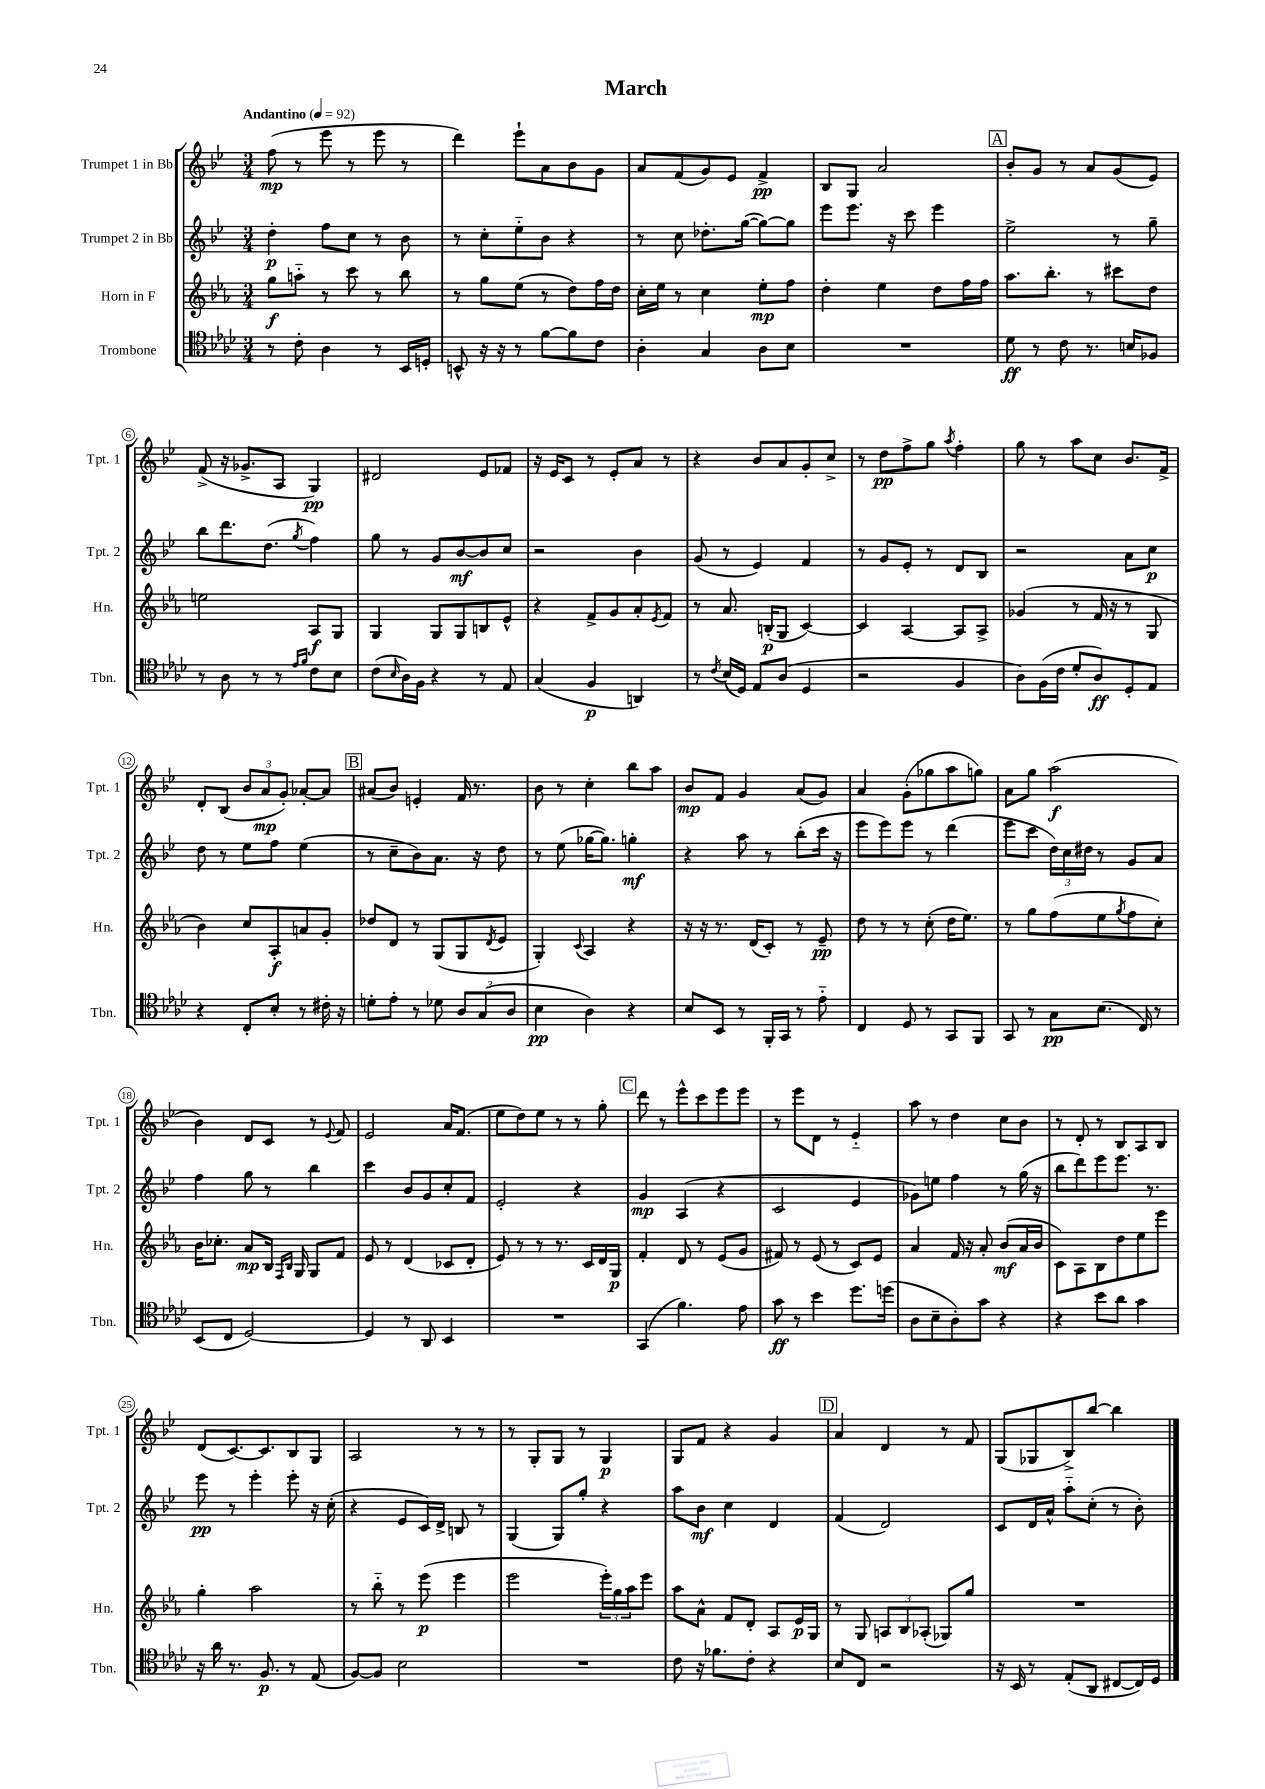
\header { title = "March" }
<<
\new StaffGroup <<
\new Staff = "s0" \with { instrumentName = "Trumpet 1 in Bb" shortInstrumentName = "Tpt. 1" } {
    \clef treble \key bes \major \numericTimeSignature \time 3/4 \tempo "Andantino" 4 = 92
    f''8\mp( r8 ees'''8 r8 ees'''8 r8 |
    d'''4) ees'''8-! a'8 bes'8 g'8 |
    a'8 f'8( g'8) ees'8 f'4->\pp |
    bes8 g8 a'2 |
    \mark \markup { \box "A" } bes'8-. g'8 r8 a'8 g'8( ees'8) |
    f'8->( r16 ges'8.-> a8 g4\pp) |
    dis'2 ees'8 fes'8 |
    r16 ees'16 c'8 r8 ees'8-. a'8 r8 |
    r4 bes'8 a'8 g'8-. c''8-> |
    r8 d''8\pp f''8-> g''8 \acciaccatura { a''8 } f''4-. |
    g''8 r8 a''8 c''8 bes'8. f'16-> |
    d'8-. bes8( \tuplet 3/2 { bes'8 a'8\mp g'8-.) } aes'8~-. aes'8 |
    \mark \markup { \box "B" } ais'8( bes'8) e'4-. f'16 r8. |
    bes'8 r8 c''4-. bes''8 a''8 |
    bes'8\mp f'8 g'4 a'8( g'8) |
    a'4 g'8-.( ges''8 a''8 g''8) |
    a'8 g''8 a''2\f( |
    bes'4) d'8 c'8 r8 \appoggiatura { ees'8 } f'8 |
    ees'2 a'16 f'8.( |
    ees''8 d''8) ees''8 r8 r8 g''8-. |
    \mark \markup { \box "C" } d'''8 r8 ees'''8-^ c'''8 ees'''8 ees'''8 |
    r8 ees'''8 d'8 r8 ees'4-_ |
    a''8 r8 d''4 c''8 bes'8 |
    r8 d'8-. r8 bes8 a8 bes8 |
    d'8( c'8.~) c'8. bes8 g8 |
    a2 r8 r8 |
    r8 g8-. g8 r8 g4\p |
    g8 f'8 r4 g'4 |
    \mark \markup { \box "D" } a'4 d'4 r8 f'8 |
    g8( ges8 bes8->) bes''8~ bes''4 \bar "|." |
}
\new Staff = "s1" \with { instrumentName = "Trumpet 2 in Bb" shortInstrumentName = "Tpt. 2" } {
    \clef treble \key bes \major \numericTimeSignature \time 3/4
    d''4-.\p f''8 c''8 r8 bes'8 |
    r8 c''8-. ees''8-_ bes'8 r4 |
    r8 c''8 des''8.-. g''16~( g''8~) g''8 |
    ees'''8 ees'''8. r16 c'''8 ees'''4 |
    \mark \markup { \box "A" } ees''2-> r8 g''8-- |
    bes''8 d'''8. d''8.( \acciaccatura { g''8 } f''4) |
    g''8 r8 g'8 bes'8~\mf bes'8 c''8 |
    r2 bes'4 |
    g'8( r8 ees'4) f'4 |
    r8 g'8 ees'8-. r8 d'8 bes8 |
    r2 a'8 c''8\p |
    d''8 r8 ees''8 f''8 ees''4( |
    \mark \markup { \box "B" } r8 c''8-- bes'8) a'8. r16 d''8 |
    r8 ees''8( ges''16~ ges''8.) g''4-.\mf |
    r4 a''8 r8 bes''8-.( c'''16 r16 |
    ees'''8 ees'''8) ees'''8 r8 d'''4( |
    ees'''8 c'''8 \tuplet 3/2 { d''16) c''16 dis''16 } r8 g'8 a'8 |
    f''4 g''8 r8 bes''4 |
    c'''4 bes'8 g'8 c''8-. f'8 |
    ees'2-. r4 |
    \mark \markup { \box "C" } g'4\mp a4( r4 |
    c'2 ees'4 |
    ges'8) e''8 f''4 r8 g''16( r16 |
    bes''8 d'''8) ees'''8 ees'''8. r8. |
    ees'''8\pp r8 ees'''4-. ees'''8-. r16 c''16-.( |
    r4 ees'8 c'16) d'16-> b8 r8 |
    g4( g8) g''8-. r4 |
    a''8 bes'8\mf c''4 d'4 |
    \mark \markup { \box "D" } f'4( d'2) |
    c'8 d'16 a'16-^ a''8-_ c''8-.( r8 bes'8-.) \bar "|." |
}
\new Staff = "s2" \with { instrumentName = "Horn in F" shortInstrumentName = "Hn." } {
    \clef treble \key ees \major \numericTimeSignature \time 3/4
    g''8\f a''8-_ r8 c'''8 r8 bes''8 |
    r8 g''8 ees''8( r8 d''8) f''16 d''16 |
    c''16-. ees''16 r8 c''4 ees''8-.\mp f''8 |
    d''4-. ees''4 d''8 f''16 f''16 |
    \mark \markup { \box "A" } aes''8. bes''8.-. r8 cis'''8 d''8 |
    e''2 aes8\f g8 |
    g4 g8 g8 b8 ees'8-^ |
    r4 f'8-> g'8 aes'8-. \acciaccatura { ees'8 } f'8 |
    r8 aes'8. b16-.\p( g8 c'4~) |
    c'4 aes4~ aes8 aes8-> |
    ges'4( r8 f'16 r16 r8 g8 |
    bes'4) c''8 aes8-.\f a'8 g'8-. |
    \mark \markup { \box "B" } des''8 d'8 r8 g8( g8 \acciaccatura { d'8 } ees'8 |
    g4-.) \appoggiatura { c'8 } aes4 r4 |
    r16 r16 r8. d'16( c'8-.) r8 ees'8--\pp |
    d''8 r8 r8 c''8-.( d''16 ees''8.) |
    r8 g''8 f''8( ees''8 \acciaccatura { g''8 } f''8 c''8-.) |
    bes'16 ces''8.-. aes'8\mp bes16 \grace { f16 bes16 } g16 g8 f'8 |
    ees'8 r8 d'4( ces'8 d'8-. |
    ees'8) r8 r8 r8. c'16 d'16 g16\p |
    \mark \markup { \box "C" } f'4-. d'8 r8 ees'8( g'8 |
    fis'8) r8 ees'8( r8 c'8) ees'8 |
    aes'4 f'16 r16 aes'8-. bes'8\mf( aes'16 bes'16 |
    c'8) aes8 bes8 d''8 ees''8 ees'''8 |
    g''4-. aes''2 |
    r8 bes''8-_ r8 ees'''8\p( ees'''4 |
    ees'''2 \tuplet 3/2 { ees'''16-.) g''16 aes''16 } ees'''8 |
    aes''8 aes'8-^ f'8 d'8-. aes8 ees'16\p g16 |
    \mark \markup { \box "D" } r8 g8 \tuplet 3/2 { a8 bes8 aes8-.( } ges8) g''8 |
    R2. \bar "|." |
}
\new Staff = "s3" \with { instrumentName = "Trombone" shortInstrumentName = "Tbn." } {
    \clef tenor \key aes \major \numericTimeSignature \time 3/4
    r8 c'8-. aes4 r8 bes,16 d16-. |
    b,8-^ r16 r16 r8 f'8~ f'8 c'8 |
    aes4-. g4 aes8 bes8 |
    R2. |
    \mark \markup { \box "A" } des'8\ff r8 c'8 r8. b16 fes8 |
    r8 aes8 r8 r8 \grace { ees'16 f'16 } c'8 bes8 |
    c'8( \grace { bes16 } aes16) f16 r4 r8 ees8 |
    g4( f4\p a,4) |
    r8 \acciaccatura { c'8 } bes16( des16) ees8 aes8( des4 |
    r2 f4 |
    aes8) f16( c'16 des'8-. aes8\ff) des8-. ees8 |
    r4 c8-. bes8-. r8 cis'16-. r16 |
    \mark \markup { \box "B" } d'8-. ees'8-. r8 des'8 \tuplet 3/2 { aes8 g8( aes8 } |
    bes4\pp aes4) r4 |
    bes8 bes,8 r8 f,16-. g,16 r8 ees'8-_ |
    c4 des8 r8 g,8 f,8 |
    g,8 r8 g8\pp bes8.( c16) r8 |
    bes,8( c8 des2~) |
    des4 r8 aes,8 bes,4 |
    R2. |
    \mark \markup { \box "C" } g,4( f'4.) ees'8 |
    g'8\ff r8 bes'4 des''8. d''16( |
    aes8 bes8-- aes8-.) g'8 r4 |
    r4 bes'8 aes'8 g'4 |
    r16 aes'16 r8. f8.\p r8 ees8( |
    f8~) f8 bes2 |
    R2. |
    c'8 r16 fes'8. c'8-. r4 |
    \mark \markup { \box "D" } bes8 c8 r2 |
    r16 bes,16 r8 ees8-.( aes,8 cis8~ cis16) des16 \bar "|." |
}
>>
>>
\layout { \context { \Score \override BarNumber.stencil = #(make-stencil-circler 0.1 0.3 ly:text-interface::print) } }
